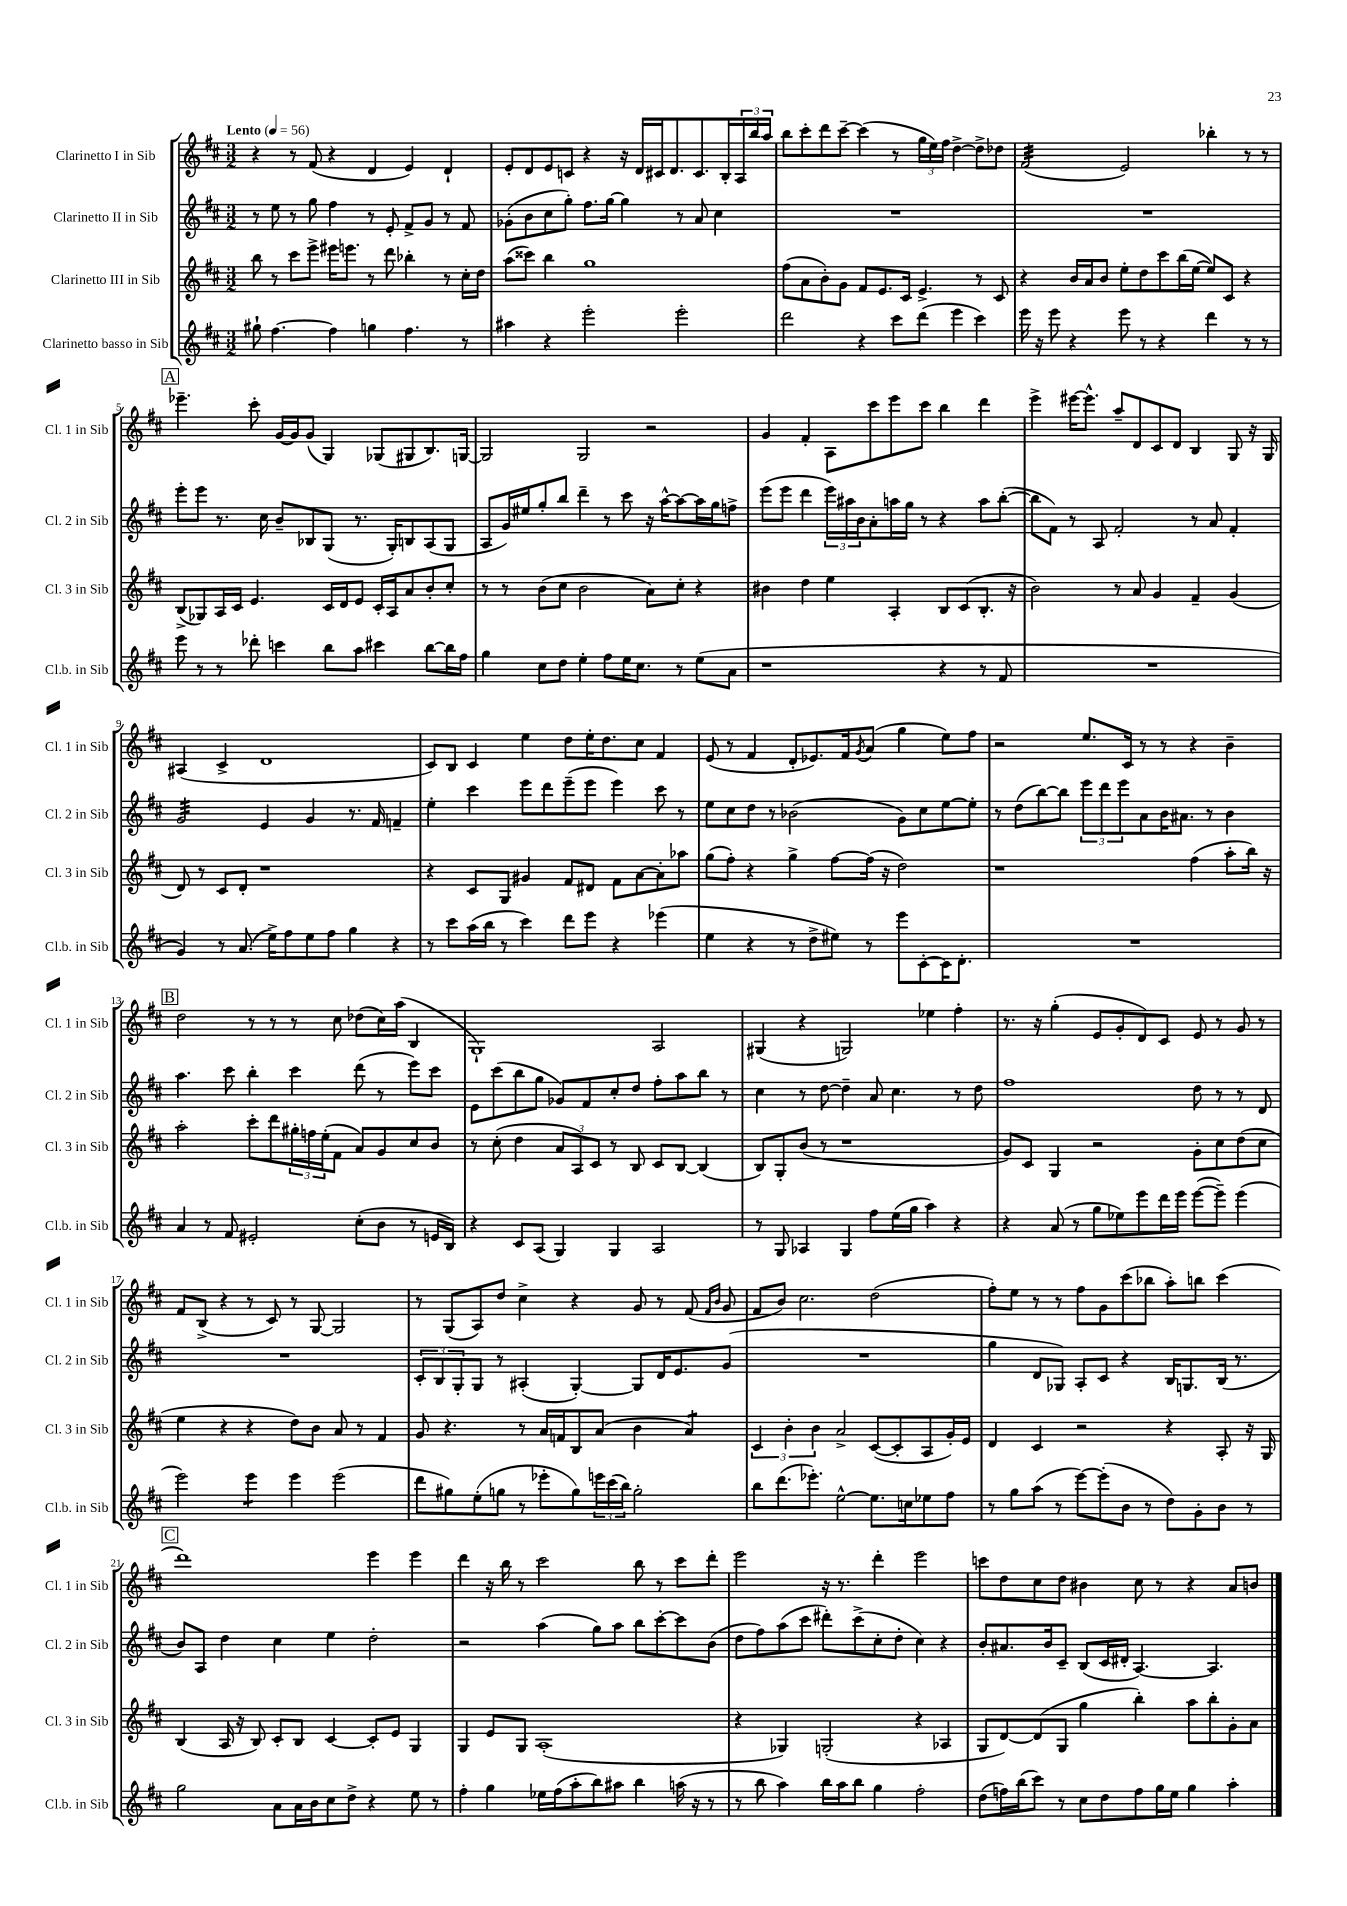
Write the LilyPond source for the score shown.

<<
\new StaffGroup <<
\new Staff = "s0" \with { instrumentName = "Clarinetto I in Sib" shortInstrumentName = "Cl. 1 in Sib" } {
    \clef treble \key d \major \numericTimeSignature \time 3/2 \tempo "Lento" 4 = 56
    r4 r8 fis'8( r4 d'4 e'4) d'4-! |
    e'8-. d'8 e'8 c'8 r4 r16 d'16 cis'16 d'8. cis'8. b16-. \tuplet 3/2 { a16 b''16 a''16 } |
    b''8 cis'''8-. d'''8 cis'''8~-- cis'''4( r8 \tuplet 3/2 { g''16 e''16) fis''16 } d''4~-> d''8-> des''8 |
    fis'2:32( e'2) bes''4-. r8 r8 |
    \mark \markup { \box "A" } ees'''4.-- cis'''8-. g'16~ g'16 g'8( g4) ges8( gis8 b8.) g16~ |
    g2 g2 r2 |
    g'4 fis'4-. a8 cis'''8 e'''8 cis'''8 b''4 d'''4 |
    e'''4-> eis'''16~ eis'''8.-^ a''8-- d'8 cis'8 d'8 b4 g8 r16 g16 |
    ais4( cis'4-> d'1 |
    cis'8) b8 cis'4 e''4 d''8 e''16-. d''8. cis''8 fis'4 |
    e'8( r8 fis'4 d'8-. ees'8.) fis'16 \acciaccatura { g'8 } a'8( g''4 e''8) fis''8 |
    r2 e''8. cis'16 r8 r8 r4 b'4-- |
    \mark \markup { \box "B" } d''2 r8 r8 r8 cis''8 des''8( cis''16) a''16( b4 |
    g1-!) a2 |
    gis4( r4 g2) ees''4 fis''4-. |
    r8. r16 g''4-.( e'8 g'8-. d'8) cis'8 e'8 r8 g'8 r8 |
    fis'8 b8->( r4 r8 cis'8) r8 g8~ g2 |
    r8 g8( a8) d''8 cis''4-> r4 g'8 r8 fis'8( \grace { fis'16 b'16 } g'8 |
    fis'8 b'8) cis''2. d''2( |
    fis''8-.) e''8 r8 r8 fis''8 g'8 cis'''8( bes''8 a''8-.) b''8 cis'''4( |
    \mark \markup { \box "C" } d'''1) e'''4 e'''4 |
    d'''4 r16 b''16 r8 cis'''2 b''8 r8 cis'''8 d'''8-. |
    e'''2 r16 r8. d'''4-. e'''2 |
    c'''8 d''8 cis''8 d''8 bis'4 cis''8 r8 r4 a'8 b'8 \bar "|." |
}
\new Staff = "s1" \with { instrumentName = "Clarinetto II in Sib" shortInstrumentName = "Cl. 2 in Sib" } {
    \clef treble \key d \major \numericTimeSignature \time 3/2
    r8 e''8 r8 g''8 fis''4 r8 e'8-. fis'8-> g'8 r8 fis'8 |
    ges'8-.( b'8 cis''8 g''8-.) fis''8. g''16~ g''4 r8 a'8 cis''4 |
    R1. |
    R1. |
    \mark \markup { \box "A" } e'''8-. e'''8 r8. cis''16 b'8-- bes8 g8( r8. g16-.) b8 a8( g8 |
    a8 g'16) eis''16 g''8-. b''8 d'''4-- r8 cis'''8 r16 a''16~-^ a''8~ a''16 g''16 f''8-> |
    e'''8( e'''8 d'''4 \tuplet 3/2 { e'''16) ais''16 b'16 } a'8-. a''16 g''16 r8 r4 a''8 b''8~-.( |
    b''8 fis'8) r8 a8 fis'2-. r8 a'8 fis'4-. |
    g'2:32 e'4 g'4 r8. fis'16 f'4-- |
    e''4-. cis'''4 e'''8 d'''8 e'''8--( e'''8 e'''4) cis'''8 r8 |
    e''8 cis''8 d''8 r8 bes'2( g'8) cis''8 e''8~ e''8-. |
    r8 d''8( b''8~) b''8 \tuplet 3/2 { e'''8 d'''8 e'''8 } a'8 b'16 ais'8. r8 b'4 |
    \mark \markup { \box "B" } a''4. cis'''8 b''4-. cis'''4 d'''8( r8 e'''8) cis'''8 |
    e'8 cis'''8( b''8 g''8 ges'8) fis'8 cis''8-. d''8 fis''8-. a''8 b''8 r8 |
    cis''4 r8 d''8~ d''4-- a'8 cis''4. r8 d''8 |
    fis''1 d''8 r8 r8 d'8 |
    R1. |
    \tuplet 3/2 { cis'8-. b8 g8-. } g8 r8 ais4-.( g4~-.) g8 d'16 e'8. g'8( |
    R1. |
    g''4 d'8 ges8) a8-. cis'8 r4 b16 g8. b16( r8. |
    \mark \markup { \box "C" } b'8) a8 d''4 cis''4 e''4 d''2-. |
    r2 a''4( g''8) a''8 b''8 cis'''8~-. cis'''8 b'8( |
    d''8 fis''8) a''8( cis'''8 dis'''8-.) cis'''8->( cis''8-. d''8-. cis''4) r4 |
    b'8-. ais'8. b'16 cis'8-- b8( cis'16 dis'16-. a4.~) a4. \bar "|." |
}
\new Staff = "s2" \with { instrumentName = "Clarinetto III in Sib" shortInstrumentName = "Cl. 3 in Sib" } {
    \clef treble \key d \major \numericTimeSignature \time 3/2
    b''8 r8 cis'''8 e'''8-> eis'''16 e'''8. r8 d'''8 bes''4-. r8 cis''16-. d''16 |
    a''8( cisis'''8) b''4 g''1 |
    fis''8( a'8 b'8-.) g'8 fis'8 e'8. cis'16 e'4.-> r8 cis'8 |
    r4 b'16 a'16 b'8 e''8-. d''8 cis'''8 b''16( e''16~ e''8) cis'8 r4 |
    \mark \markup { \box "A" } b8->( ges8) a16 cis'16 e'4. cis'16 d'16 e'8 cis'16-. a16 a'8 b'8-. cis''8-. |
    r8 r8 b'8( cis''8 b'2 a'8) cis''8-. r4 |
    bis'4 d''4 e''4 a4-. b8 cis'8( b8.-. r16 |
    b'2) r8 a'8 g'4 fis'4-- g'4( |
    d'8) r8 cis'8 d'8-. r1 |
    r4 cis'8 g8 gis'4 fis'8 dis'8 fis'8 a'8~ a'8-. aes''8 |
    g''8( fis''8-.) r4 g''4-> fis''8~ fis''16( r16 d''2) |
    r1 fis''4( a''8-. b''16) r16 |
    \mark \markup { \box "B" } a''2-. cis'''8-. d'''8 \tuplet 3/2 { gis''16-. f''16 e''16-.( } fis'8 a'8) g'8 cis''8 b'8 |
    r8 cis''8-.( d''4 \tuplet 3/2 { a'8 a8) cis'8 } r8 b8 cis'8 b8~ b4( |
    b8) g8-. b'8( r8 r1 |
    g'8) cis'8 g4 r2 g'8-. cis''8 d''8( cis''8 |
    e''4 r4 r4 d''8) b'8 a'8 r8 fis'4 |
    g'8 r4. r8 a'16 f'16 b8 a'8( b'4 a'4:8) |
    \tuplet 3/2 { cis'4 b'4-. b'4 } a'2-> cis'8~( cis'8-. a8 g'16-.) e'16 |
    d'4 cis'4 r2 r4 a8-. r16 g16 |
    \mark \markup { \box "C" } b4( a16 r16 b8) cis'8-. b8 cis'4~ cis'8-. e'8 g4 |
    g4 e'8 g8 a1-.( |
    r4 ges4) g2-.( r4 aes4 |
    g8 d'8~) d'8( g8 g''4 b''4-.) a''8 b''8-. g'8-. a'8 \bar "|." |
}
\new Staff = "s3" \with { instrumentName = "Clarinetto basso in Sib" shortInstrumentName = "Cl.b. in Sib" } {
    \clef treble \key d \major \numericTimeSignature \time 3/2
    gis''8-! fis''4.~ fis''4 g''4 fis''4. r8 |
    ais''4 r4 e'''2-. e'''2-. |
    d'''2 r4 cis'''8 d'''8( e'''4 cis'''4) |
    e'''16 r16 e'''8 r4 e'''8 r8 r4 d'''4 r8 r8 |
    \mark \markup { \box "A" } e'''8 r8 r8 des'''8-. c'''4 b''8 a''8 cis'''4 b''8~ b''16 fis''16 |
    g''4 cis''8 d''8 e''4-. fis''8 e''16 cis''8. r8 e''8( a'8 |
    r1 r4 r8 fis'8 |
    R1. |
    g'4) r8 a'8.( e''16->) fis''8 e''8 fis''8 g''4 r4 |
    r8 cis'''8 a''16( b''16 r8 cis'''4) d'''8 e'''8 r4 ees'''4( |
    e''4 r4 r8 d''8-> eis''8) r8 e'''8 cis'8~-. cis'16 d'8.-. |
    R1. |
    \mark \markup { \box "B" } a'4 r8 fis'8 eis'2-. cis''8-.( b'8 r8 e'16 b16) |
    r4 cis'8 a8( g4) g4 a2 |
    r8 g8 aes4 g4 fis''8 e''16( g''16 a''4) r4 |
    r4 a'8( r8 g''8 ees''8) e'''8 d'''16 e'''16 e'''8~( e'''8--) e'''4( |
    e'''2) e'''4:8 e'''4 e'''2( |
    d'''8 gis''8) e''8-.( g''8 r8 ees'''8-. g''8) \tuplet 3/2 { e'''16 cis'''16( b''16) } g''2-. |
    b''8 d'''8.( ees'''8.-.) e''2~-^ e''8. c''16 ees''8 fis''8 |
    r8 g''8 a''8( r8 e'''8~) e'''8-.( b'8 r8 d''8) g'8-. b'8 r8 |
    \mark \markup { \box "C" } g''2 a'8 a'16 b'16 cis''8 d''8-> r4 e''8 r8 |
    fis''4-. g''4 ees''16 fis''16( a''8-. b''8) ais''8 b''4 a''16( r16 r8 |
    r8 b''8 a''4) b''16 a''16 b''8 g''4 fis''2-. |
    d''8( f''16) b''16( cis'''8) r8 cis''8 d''8 f''8 g''16 e''16 g''4 a''4-. \bar "|." |
}
>>
>>
